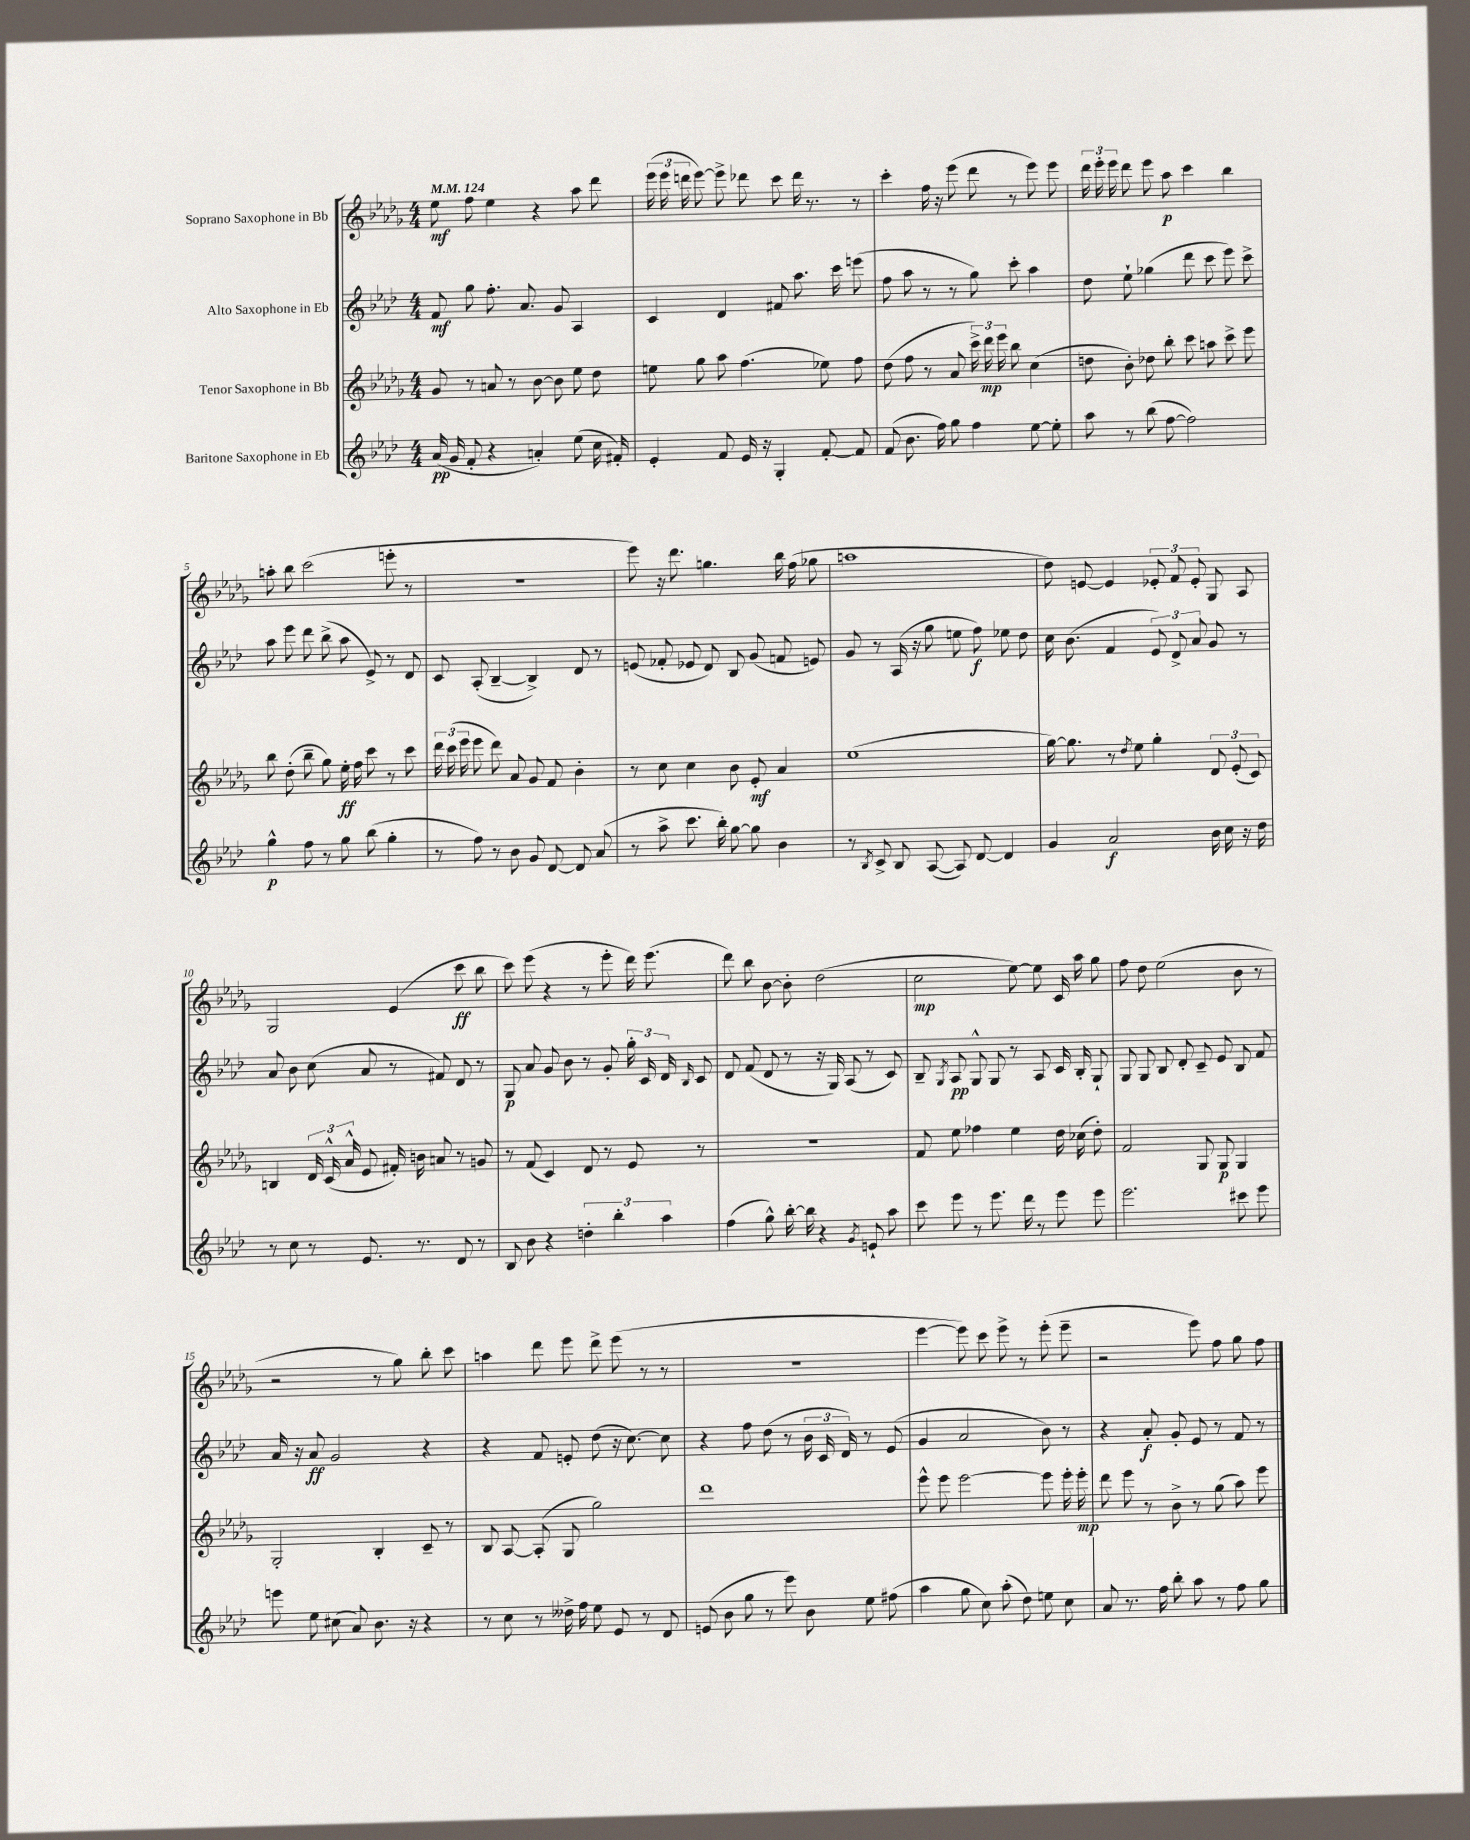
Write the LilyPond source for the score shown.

<<
\new StaffGroup <<
\new Staff = "s0" \with { instrumentName = "Soprano Saxophone in Bb" } {
    \clef treble \key des \major \numericTimeSignature \time 4/4 \tempo 4 = 124
    \autoBeamOff ees''8\mf f''8 ees''4 r4 aes''8 des'''8 |
    \tuplet 3/2 { ees'''16( ees'''16 d'''16 } ees'''8~) ees'''8-> des'''8 c'''8 des'''16 r8. r8 |
    c'''4-. f''16 r16 ees'''8( des'''8 r8 ees'''8) ees'''8 |
    \tuplet 3/2 { des'''16 ees'''16-. ees'''16 } des'''8 ees'''8 aes''8\p c'''4 bes''4 |
    a''8-. bes''8 c'''2( e'''8-. r8 |
    R1 |
    ees'''8) r16 des'''8. g''4. bes''16 f''16( ges''8 |
    a''1 |
    des''8) e'8~ e'4 \tuplet 3/2 { ees'8-. f'8 ees'8-. } ges8 aes8 |
    ges2 ees'4( c'''8\ff bes''8 |
    c'''8) ees'''8( r4 r8 ees'''8-. des'''16) ees'''8.( |
    des'''8) bes''8 bes'8~ bes'8-. des''2( |
    c''2\mp ees''8~) ees''8 c'16 aes''16 ges''8 |
    f''8 des''8 ees''2( bes'8 r8 |
    r2 r8 ges''8) bes''8-. c'''8 |
    a''4 des'''8 ees'''8 des'''8-> ees'''8( r8 r8 |
    R1 |
    ees'''4~ ees'''8) c'''8 ees'''8-> r8 ees'''8-.( ees'''8-- |
    r2 ees'''8) f''8 ges''8 f''8 \bar "|." |
}
\new Staff = "s1" \with { instrumentName = "Alto Saxophone in Eb" } {
    \clef treble \key aes \major \numericTimeSignature \time 4/4
    \autoBeamOff f'8\mf g''8 f''8.-. aes'8. g'8 aes4 |
    c'4 des'4 fis'8 aes''8. c'''16 e'''8( |
    f''8 aes''8 r8 r8 g''8) c'''8-. aes''4 |
    des''8 ees''8-! ges''4( des'''8 c'''8 ees'''8) c'''8-> |
    aes''8 ees'''8 des'''8 bes''8->( aes''8 ees'8->) r8 des'8 |
    c'8 aes8-.( bes4~-- bes4->) des'8 r8 |
    e'8( fes'8-. ees'8 des'8) bes8 g'8( f'8 e'8) |
    g'8 r8 aes16( r16 g''8 e''8 f''8\f) ees''8 des''8 |
    c''16 bes'8.( f'4 \tuplet 3/2 { ees'8) des'8-> aes'8 } g'8 r8 |
    aes'8 bes'8 c''8( aes'8 r8 fis'8) des'8 r8 |
    g8\p aes'8 g'8 bes'8 r8 g'8-. \tuplet 3/2 { g''16-. c'16 des'16 } \grace { bes16 } c'8 |
    des'8 f'8( des'8 r8 r16 g16) aes8( r8 c'8) |
    bes8-- \acciaccatura { g8 } aes8\pp g8-^ g8 r8 aes8 c'16 bes16-. g8-! |
    g8 g8 bes8 des'8-. c'8-- ees'8 bes8 f'8 |
    aes'16 r16 aes'8\ff g'2 r4 |
    r4 f'8 e'8-. des''8( r16 c''8.~) c''8 |
    r4 f''8 des''8( r8 \tuplet 3/2 { bes'16 c'16 des'16) } r8 ees'8( |
    g'4 aes'2 bes'8) r8 |
    r4 aes'8-.\f g'8-. ees'8 r8 f'8 r8 \bar "|." |
}
\new Staff = "s2" \with { instrumentName = "Tenor Saxophone in Bb" } {
    \clef treble \key des \major \numericTimeSignature \time 4/4
    \autoBeamOff ges'8 r8 a'8 r8 bes'8~ bes'8 ees''8 des''8 |
    e''8 ges''8 aes''8 f''4.( ees''8) f''8 |
    des''8( f''8 r8 aes'8 \tuplet 3/2 { c'''16->) des'''16\mp ees'''16 } bes''8 c''4( |
    d''8 bes'8-.) des''8 bes''8-. c'''8 a''8 c'''8-> ees'''8 |
    bes''8 des''8-.( bes''8-- ges''8) ees''16-.\ff f''16 c'''8 r8 c'''8 |
    \tuplet 3/2 { des'''16 c'''16( ees'''16 } ees'''8 des'''8) aes'8 ges'8 f'8 bes'4-. |
    r8 c''8 c''4 bes'8 ees'8-.\mf aes'4 |
    ees''1( |
    ges''16~) ges''8. r8 \acciaccatura { des''8 } ees''8 ges''4-. \tuplet 3/2 { des'8 ees'8-.( c'8) } |
    b4 \tuplet 3/2 { des'16 c'16-^( aes'16-^ } ees'8 fis'16-.) b'16 a'8 r8 g'8 |
    r8 f'8( c'4) des'8 r8 ees'8 r8 |
    r1 |
    f'8 ees''8 fes''4 ees''4 des''16 ces''16( des''8-.) |
    f'2 ges8 ges8\p ges4 |
    ges2-. bes4-. c'8-- r8 |
    bes8 aes8~ aes8-.( ges8 ges''2) |
    des'''1 |
    ees'''8-^ ees'''8 ees'''2~ ees'''8 ees'''16-. ees'''16-.\mp |
    des'''8 ees'''8 r8 bes'8-> r8 ges''8( aes''8) ees'''8 \bar "|." |
}
\new Staff = "s3" \with { instrumentName = "Baritone Saxophone in Eb" } {
    \clef treble \key aes \major \numericTimeSignature \time 4/4
    \autoBeamOff aes'16\pp( g'16 f'8-. r4 a'4-.) ees''8( c''16 fis'16-.) |
    ees'4-. f'8 ees'16 r16 g4-. f'8~-. f'8 |
    f'8( bes'8. f''16) g''8 f''4 ees''8~ ees''8-. |
    aes''8 r8 bes''8( f''8~ f''2) |
    g''4-^\p f''8 r8 g''8 bes''8( g''4-. |
    r8 f''8) r8 bes'8 g'8 des'8~ des'8 aes'8( |
    r8 aes''8-> c'''8. bes''16-.) g''8~ g''8 bes'4 |
    r8 \acciaccatura { bes8 } c'8-> bes8 aes8~( aes8) des'8~ des'4 |
    g'4 aes'2\f bes'16 c''16 r16 des''16 |
    r8 c''8 r8 ees'8. r8. des'8 r8 |
    bes8 bes'8 r4 \tuplet 3/2 { d''4-. bes''4-. aes''4 } |
    f''4( g''8-^) bes''16~-. bes''16 r4 \acciaccatura { g'8 } e'8-! aes''8 |
    c'''8 ees'''8 r8 ees'''8. des'''16 r8 ees'''8 ees'''8 |
    ees'''2. cis'''8 ees'''8 |
    e'''8 ees''8 cis''8( aes'8) bes'8. r16 r4 |
    r8 c''8 r8 deses''16-> f''16 ees''8 ees'8 r8 des'8 |
    e'8( bes'8 g''8 r8 ees'''8) bes'8 ees''8 fis''8( |
    aes''4 g''8 c''8) aes''8-.( des''8) e''8 c''8 |
    aes'8 r8. f''16 bes''8-. aes''8 r8 f''8 g''8 \bar "|." |
}
>>
>>
